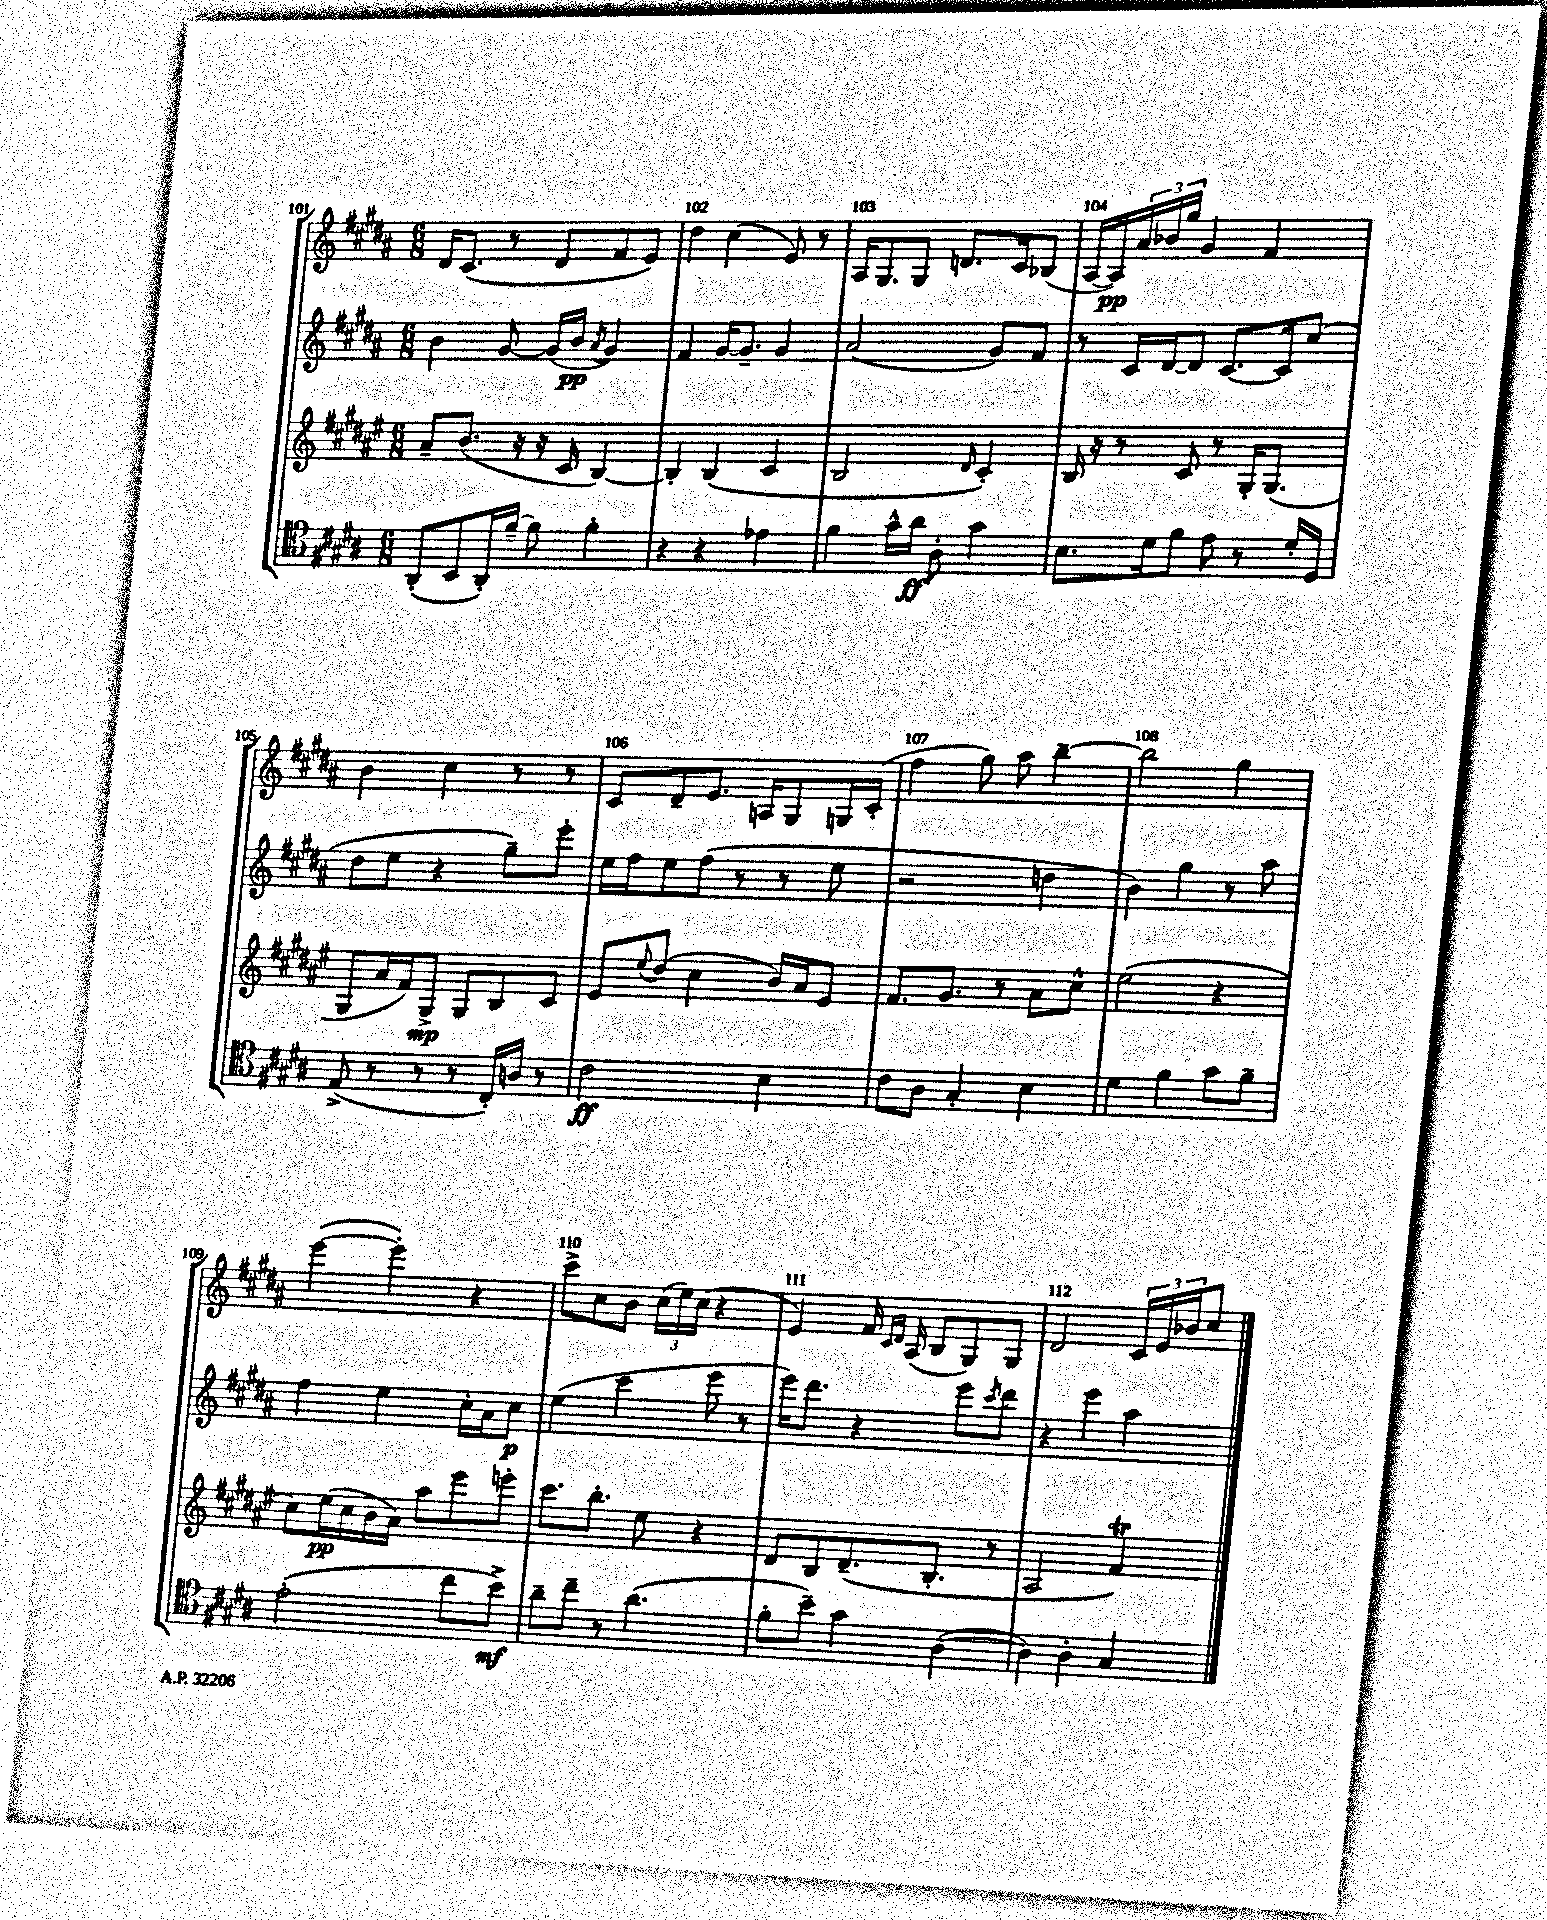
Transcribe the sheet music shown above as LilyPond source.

<<
\new StaffGroup <<
\new Staff = "s0" {
    \clef treble \key b \major \numericTimeSignature \time 6/8
    dis'16 cis'8.( r8 dis'8 fis'8 e'8) |
    dis''4 cis''4( e'8) r8 |
    ais16 gis8. gis8 d'8. cis'16 bes8( |
    ais16~ ais16\pp) \tuplet 3/2 { ais'16 bes'16 gis''16 } gis'4 fis'4 |
    b'4 cis''4 r8 r8 |
    cis'8 dis'8-- e'8. a16 gis8 g16 cis'16-.( |
    fis''4 gis''8) ais''8 b''4~-- |
    b''2 gis''4 |
    e'''4~( e'''4-.) r4 |
    cis'''8-> cis''8 b'8 \tuplet 3/2 { cis''16( e''16) cis''16( } r4 |
    e'4) fis'16 \grace { cis'16 dis'16 } ais16( b8 gis8) gis8 |
    dis'2 \tuplet 3/2 { cis'16 e'16 bes'16 } cis''8 \bar "|." |
}
\new Staff = "s1" {
    \clef treble \key b \major \numericTimeSignature \time 6/8
    b'4 gis'8~ gis'16( b'16\pp \acciaccatura { ais'8 } gis'4) |
    fis'4 gis'16~ gis'8.-- gis'4 |
    ais'2( gis'8) fis'8 |
    r8 cis'16 dis'16~ dis'8 cis'8.~ cis'16 cis''8( |
    dis''8 e''8 r4 gis''8--) e'''8-. |
    e''16 fis''16 e''8 fis''8( r8 r8 e''8 |
    r2 d''4 |
    b'4) gis''4 r8 ais''8 |
    fis''4 e''4 cis''16-. ais'16 cis''8\p |
    e''4( cis'''4 e'''8 r8 |
    e'''16) dis'''8. r4 e'''8 \acciaccatura { cis'''8 } dis'''8 |
    r4 e'''4 ais''4 \bar "|." |
}
\new Staff = "s2" {
    \clef treble \key fis \major \numericTimeSignature \time 6/8
    ais'8-- b'8.( r16 r16 cis'16 b4~) |
    b4-. b4( cis'4 |
    b2 \grace { dis'16 } cis'4-.) |
    b16 r16 r8 cis'8 r8 gis16-. gis8.( |
    gis8 ais'16 fis'16) gis8->\mp gis8 b8 cis'8 |
    eis'8 \appoggiatura { eis''8 } dis''8( cis''4 b'16) ais'16 eis'8 |
    fis'8. gis'8. r8 ais'8 cis''8-^ |
    eis''2( r4 |
    cis''8) eis''16\pp( cis''16 b'16 ais'16) ais''8 eis'''8 e'''8-. |
    cis'''8. b''8.-. eis''8 r4 |
    dis'8 b8 dis'8.--( b8.-. r8 |
    ais2 fis'4\trill) \bar "|." |
}
\new Staff = "s3" {
    \clef tenor \key b \major \numericTimeSignature \time 6/8
    ais,8-.( b,8 ais,16-.) fis'16~-- fis'8 fis'4-. |
    r4 r4 ees'4 |
    fis'4 gis'16-^ ais'16\ff ais8-. gis'4 |
    b8. dis'16 fis'8 e'8 r8 dis'16-. dis16 |
    e8->( r8 r8 r8 cis16-.) a16 r8 |
    cis'2\ff b4 |
    cis'8 ais8 gis4-. b4 |
    dis'4 fis'4 gis'8 fis'8-- |
    e'2-.( cis''8 b'8->\mf) |
    ais'8-- cis''8-- r8 ais'4.( |
    fis'8-. b'8--) gis'4 ais4~( |
    ais4) ais4-. gis4 \bar "|." |
}
>>
>>
\layout { \context { \Score currentBarNumber = #101 \override BarNumber.break-visibility = ##(#f #t #t) barNumberVisibility = #all-bar-numbers-visible } }
